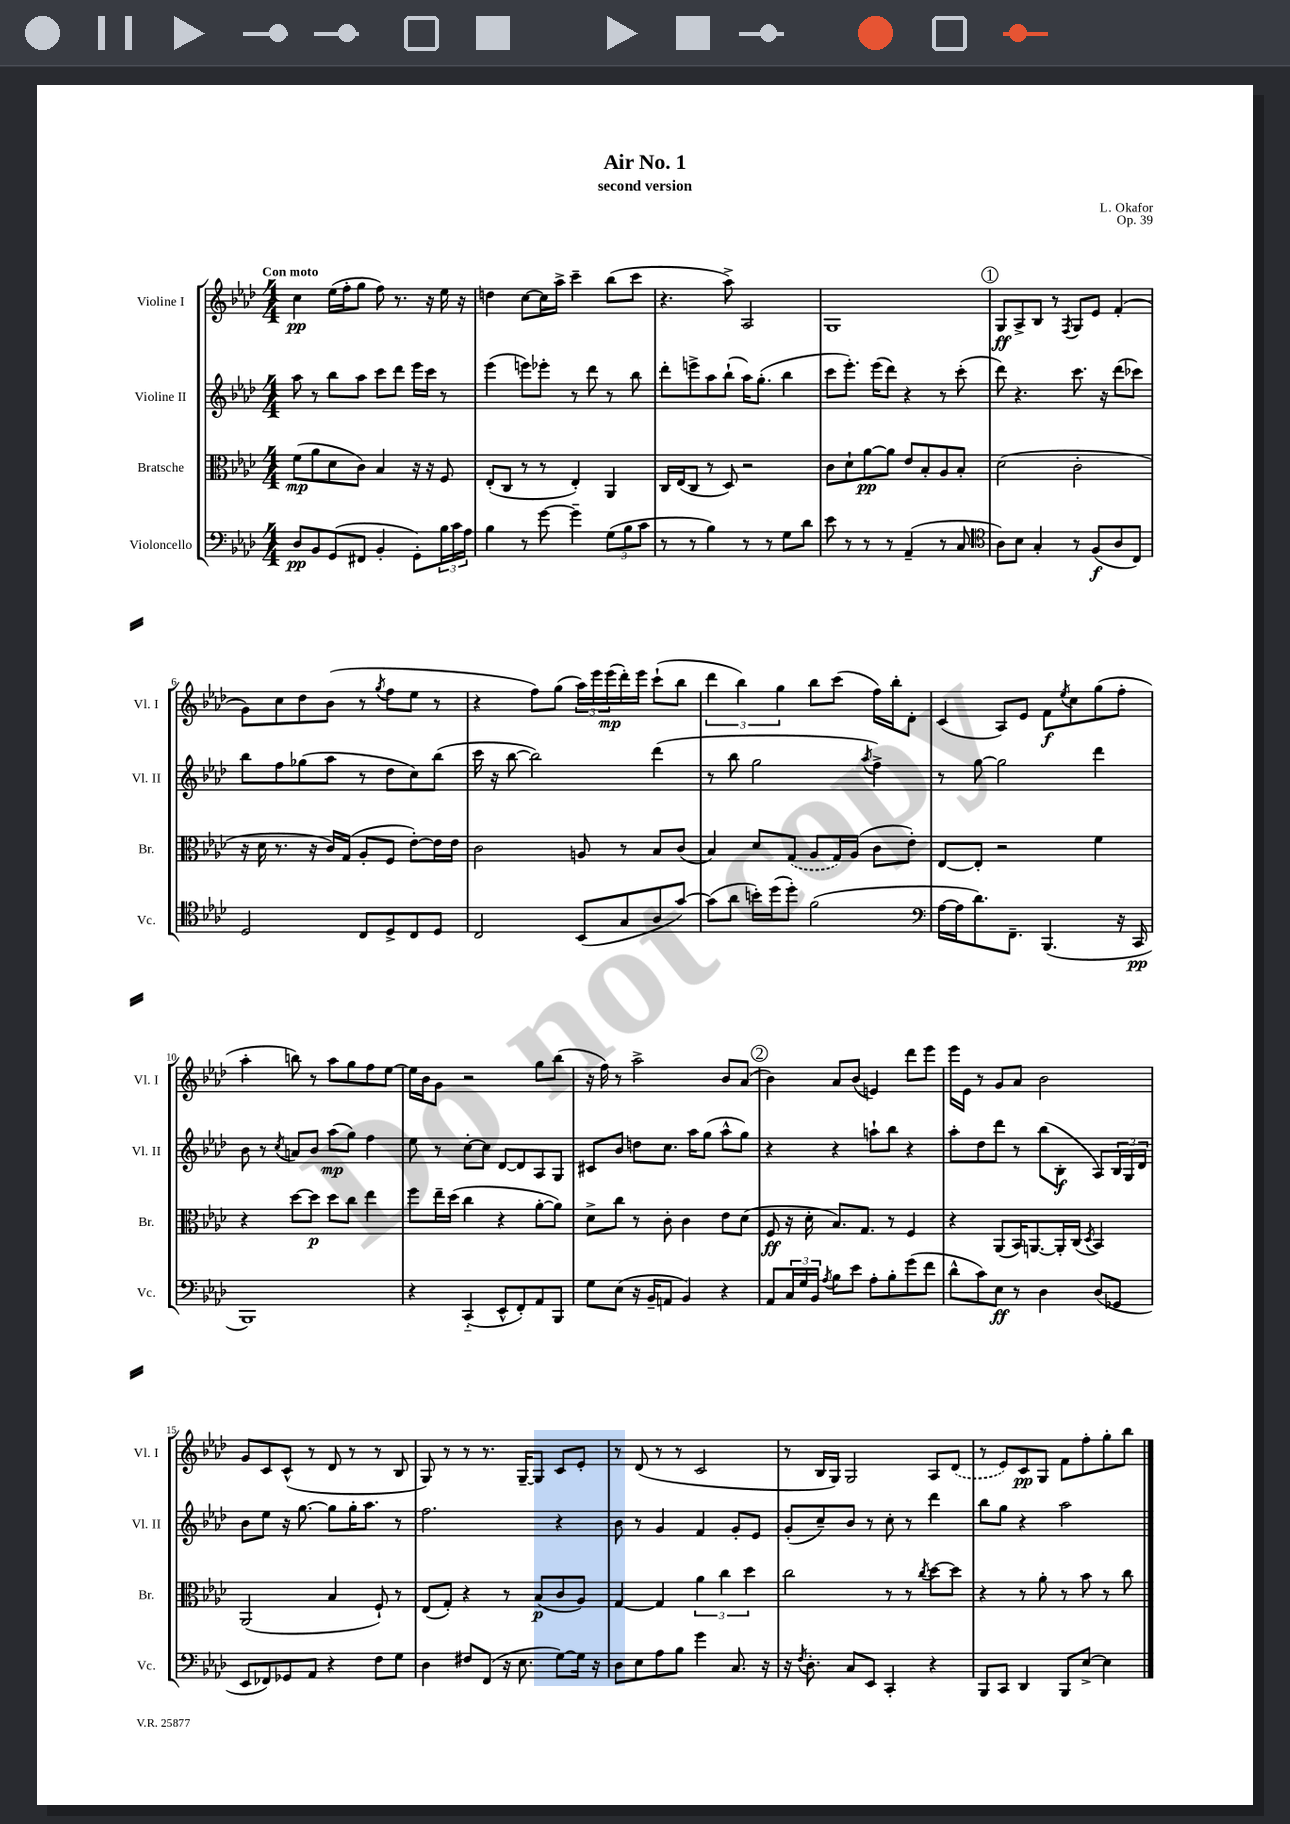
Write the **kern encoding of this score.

**kern	**kern	**kern	**kern
*staff4	*staff3	*staff2	*staff1
*clefF4	*clefC3	*clefG2	*clefG2
*k[b-e-a-d-]	*k[b-e-a-d-]	*k[b-e-a-d-]	*k[b-e-a-d-]
*M4/4	*M4/4	*M4/4	*M4/4
8D-/L	(8f\L	8aa-\	4cc\
8BB-/	8a-\	8r	.
(8GG/	8d-\	8bb-\L	(16ee-\LL
.	.	.	16ff'\J
8FF#/J	8c\J)	8aa-\J	8gg\J
4BB-'/	4B-/	8ccc\L	8ff\)
.	.	8ddd-\J	8.r
8GG'\L)	16r	16eee-\LL	.
.	16r	16ccc\JJ	16r
24B-\L	8F/	8r	16ee-\
24c\	.	.	.
.	.	.	16r
24A-\JJ	.	.	.
=	=	=	=
4B-\	(8E-'/L	(4eee-\	4dd\
.	8C/J	.	.
8r	8r	8eee\L)	[8cc\L
[8g\	8r	8eee-'\J	16cc\]L
.	.	.	16aa-^\JJ
4g~\]	4E-'/)	8r	4ccc~\
.	.	8ddd-\	.
(12G\L	4AA-/	8r	(8bb-\L
12B-\	.	.	.
.	.	8bb-\	8ccc\J
12c\J	.	.	.
=	=	=	=
8r	16C/LL	8ddd-'\L	4.r
.	(16E-/J	.	.
8r	8C/J	8eee^\	.
4B-\)	8r	8aa-\	.
.	8D-/)	(8bb-`\J	8aa-^\)
8r	2r	16aa-\LK)	2A-/
.	.	(8.gg'\J	.
8r	.	.	.
8G\L	.	4bb-\	.
8d-\J	.	.	.
=	=	=	=
8e-\	8c\L	8ccc\L	1G
8r	8d-`\	8.eee-'\J)	.
8r	[8a-\	.	.
.	.	(16eee-\LK	.
8r	8a-\]J	8ddd-\J)	.
(4AA-~/	8e-/L	4r	.
.	8B-'/	.	.
8r	8A-/	8r	.
8C/	8B-'/J	(8ccc'\	.
=	=	=	=
*clefC4	*	*	*
8A-\L)	(2d-\	8ddd-\)	8G/L
8B-\J	.	4.r	8A-^/
4G'/	.	.	8B-/J
.	.	.	8r
.	.	.	8qF/
8r	2c'\	8.ccc\	8G/L
(8F/L	.	.	8e-/J
.	.	16r	.
8A-/	.	(8ddd-\L	(4f'/
8C/J)	.	8ccc-\J)	.
=	=	=	=
2D-/	16r	8bb-\L	8g\L)
.	16d-\	.	.
.	8.r	8ff\	8cc\
.	.	(8gg-\	8dd-\
.	16r	.	.
.	16c/LL)	8aa-\J	(8b-\J
.	(16G/JJ	.	.
8C/L	8A-'/L	8r	8r
.	.	.	8qgg/
8D-^/	8F/J	8dd-\L	8ff\L
8C/	[8e-'\L)	8cc\)	8ee-\J
8D-/J	16e-\]L	(8bb-\J	8r
.	16e-\JJ	.	.
=	=	=	=
2C/	2c\	16ccc\	4r
.	.	16r	.
.	.	[8bb-\	.
.	.	2bb-\])	8ff\L)
.	.	.	(8gg\J
(8BB-/L	8A/	.	24aa-\LL)
.	.	.	24eee-\
.	.	.	(24eee-\
8G/	8r	.	16ddd-'\)
.	.	.	16eee-\JJ
8A-/	8B-/L	(4ddd-\	(8ccc`\L
[8g/J)	(8c/J	.	8bb-\J
=	=	=	=
(8g\]L	4B-/)	8r	6ddd-\
8a-\J	.	8bb-\	.
.	.	.	6bb-\)
16b'\LL)	8d-/L	2gg\	.
(16dd-\J	.	.	.
.	.	.	6gg\
8dd-'\J)	(8G/J	.	.
(2f\	8A-/L	.	8bb-\L
.	16G/L)	.	(8ccc\J
.	(16A-/JJ	.	.
.	.	8qaa-/	.
.	8c\L	4ff^\)	16ff\LL)
.	.	.	16bb-'\J
.	8e-'\J)	.	8d-'\J
=	=	=	=
*clefF4	*	*	*
[16A-\LL	[8E-/L	8r	(4c/
16A-\]J	.	.	.
8.d-\)	8E-'/]J	[8gg\	.
.	2r	2gg\]	8A-/L)
8.FF~\J	.	.	.
.	.	.	8e-/J
(4.BBB-/	.	.	8f\L
.	.	.	8qee-/
.	.	.	8cc\
.	4f\	4ddd-\	(8gg\
16r	.	.	8ff'\J
16CC/	.	.	.
=	=	=	=
1BBB-)	4r	8b-\	4aa-'\
.	.	8r	.
.	.	8qcc/	.
.	[8dd-\L	8a/L	8bb\)
.	8dd-\]J	8b-/J	8r
.	8dd-\L	(8aa-\L	8aa-\L
.	8cc\J	8gg\J)	8gg\
.	4ee-\	4ff\	8ff\
.	.	.	[8ee-\J
=	=	=	=
4r	8ff\L	8ee-\	16ee-\]LL
.	.	.	16b-\J
.	16ee-~\L	8r	8g\J
.	(16dd-\JJ	.	.
(4CC'~/	4cc\	[8cc'\L	2r
.	.	8cc\]J	.
8EE-^^/L	4r	[8d-/L	.
8FF'/)	.	8d-/]	.
8AA-/	[8a-'\L	8A-/	8gg\L
8BBB-/J	8a-\]J)	8G/J	(8bb-\J
=	=	=	=
8G\L	8d-^\L	8c#/L	16r
.	.	.	16ff\)
(8E-\J	8cc\J	8b-/J	8r
16r	8r	8dd\L	2aa-^\
16BB-~/LK	.	.	.
8AA/J	8c'\	8.cc\J	.
4BB-/)	4c\	.	.
.	.	16aa-\LK	.
.	.	(8gg\J	.
4r	8e-\L	8aa-^^\L	8b-/L
.	(8d-\J	8gg\J)	(8a-/J
=	=	=	=
8AA-/L	8F/	4r	4b-\)
24C/L	16r	.	.
24G/	.	.	.
.	16d-'\	.	.
24BB-/JJ	.	.	.
8qA-/	.	.	.
8B-\L	8.B-/L)	4r	8a-/L
8e-\J	.	.	(8b-/J
.	8.G/J	.	.
8A-'\L	.	8aa`\L	4e/)
8B-'\	8r	8bb-\J	.
(8g\	4F/	4r	8ddd-\L
8f\J	.	.	8eee-\J
=	=	=	=
8d-^^\L	4r	8aa-'\L	16eee-\LL
.	.	.	16e-\JJ
8c\)	.	8dd-\	8r
8E-\J	(8AA-/L	8ddd-\J	8g/L
8r	16BB-/K)	8r	8a-/J
.	[8.AA/	.	.
4D-\	.	(8bb-\L	2b-\
.	16AA'/]L	8B-'\J	.
.	(16C/JJ	.	.
.	8qD-/	.	.
(8D-/L	4BB-/)	8A-/L)	.
8GG-/J	.	24B-/L	.
.	.	24G/	.
.	.	24d-/JJ	.
=	=	=	=
8EE-/L	(2AA-/	8b-\L	8g/L
8FF-/)	.	8ee-\J	8c/
8GG-/	.	16r	(8c^^/J
.	.	[8.gg\	.
8AA-/J	.	.	8r
4r	4B-/	8gg\]L	8d-/
.	.	16gg'\K	8r
.	.	8.aa-\J	.
8F\L	8F`/)	.	8r
8G\J	8r	8r	8B-/
=	=	=	=
4D-\	(8E-/L	2.ff\	8G/)
.	8G'/J)	.	8r
8F#/L	4r	.	8r
(8FF/J	.	.	8.r
16r	8r	.	.
8.E-\	.	.	[16G~/LK
.	(8B-/L	.	8G/]J
[8G\L)	8c/	4r	8c/L
16G\]Jk	8A-/J)	.	8e-'/J
16r	.	.	.
=	=	=	=
8D-\L	[4G/	8b-\	8r
8E-\	.	8r	(8d-/
8A-\	4G/]	4g/	8r
8B-\J	.	.	8r
4g\	6a-\	4f/	2c/
.	6cc\	.	.
8.C/	.	8g'/L	.
.	6dd-\	.	.
.	.	8e-/J	.
16r	.	.	.
=	=	=	=
16r	2cc\	(8g'/L	8r
8qF/	.	.	.
8.D-'\	.	.	.
.	.	8cc~/)	16B-/LL
.	.	.	16G/JJ)
8C/L	.	8b-/J	2G/
8EE-/J	.	8r	.
4CC'/	8r	8cc'\	.
.	8r	8r	.
.	8qcc/	.	.
4r	[8dd-\L	4ddd-\	8A-/L
.	8dd-\]J	.	(8d-/J
=	=	=	=
8BBB-/L	4r	8bb-\L	8r
8CC/J	.	8gg\J	8e-/L)
4DD-/	8r	4r	8c/
.	8a-'\	.	8G/J
8BBB-/L	8r	2aa-\	8f\L
[8E-^/J	8b-\	.	8ff'\
4E-\]	8r	.	8gg'\
.	8cc\	.	8bb-\J
==	==	==	==
*-	*-	*-	*-
